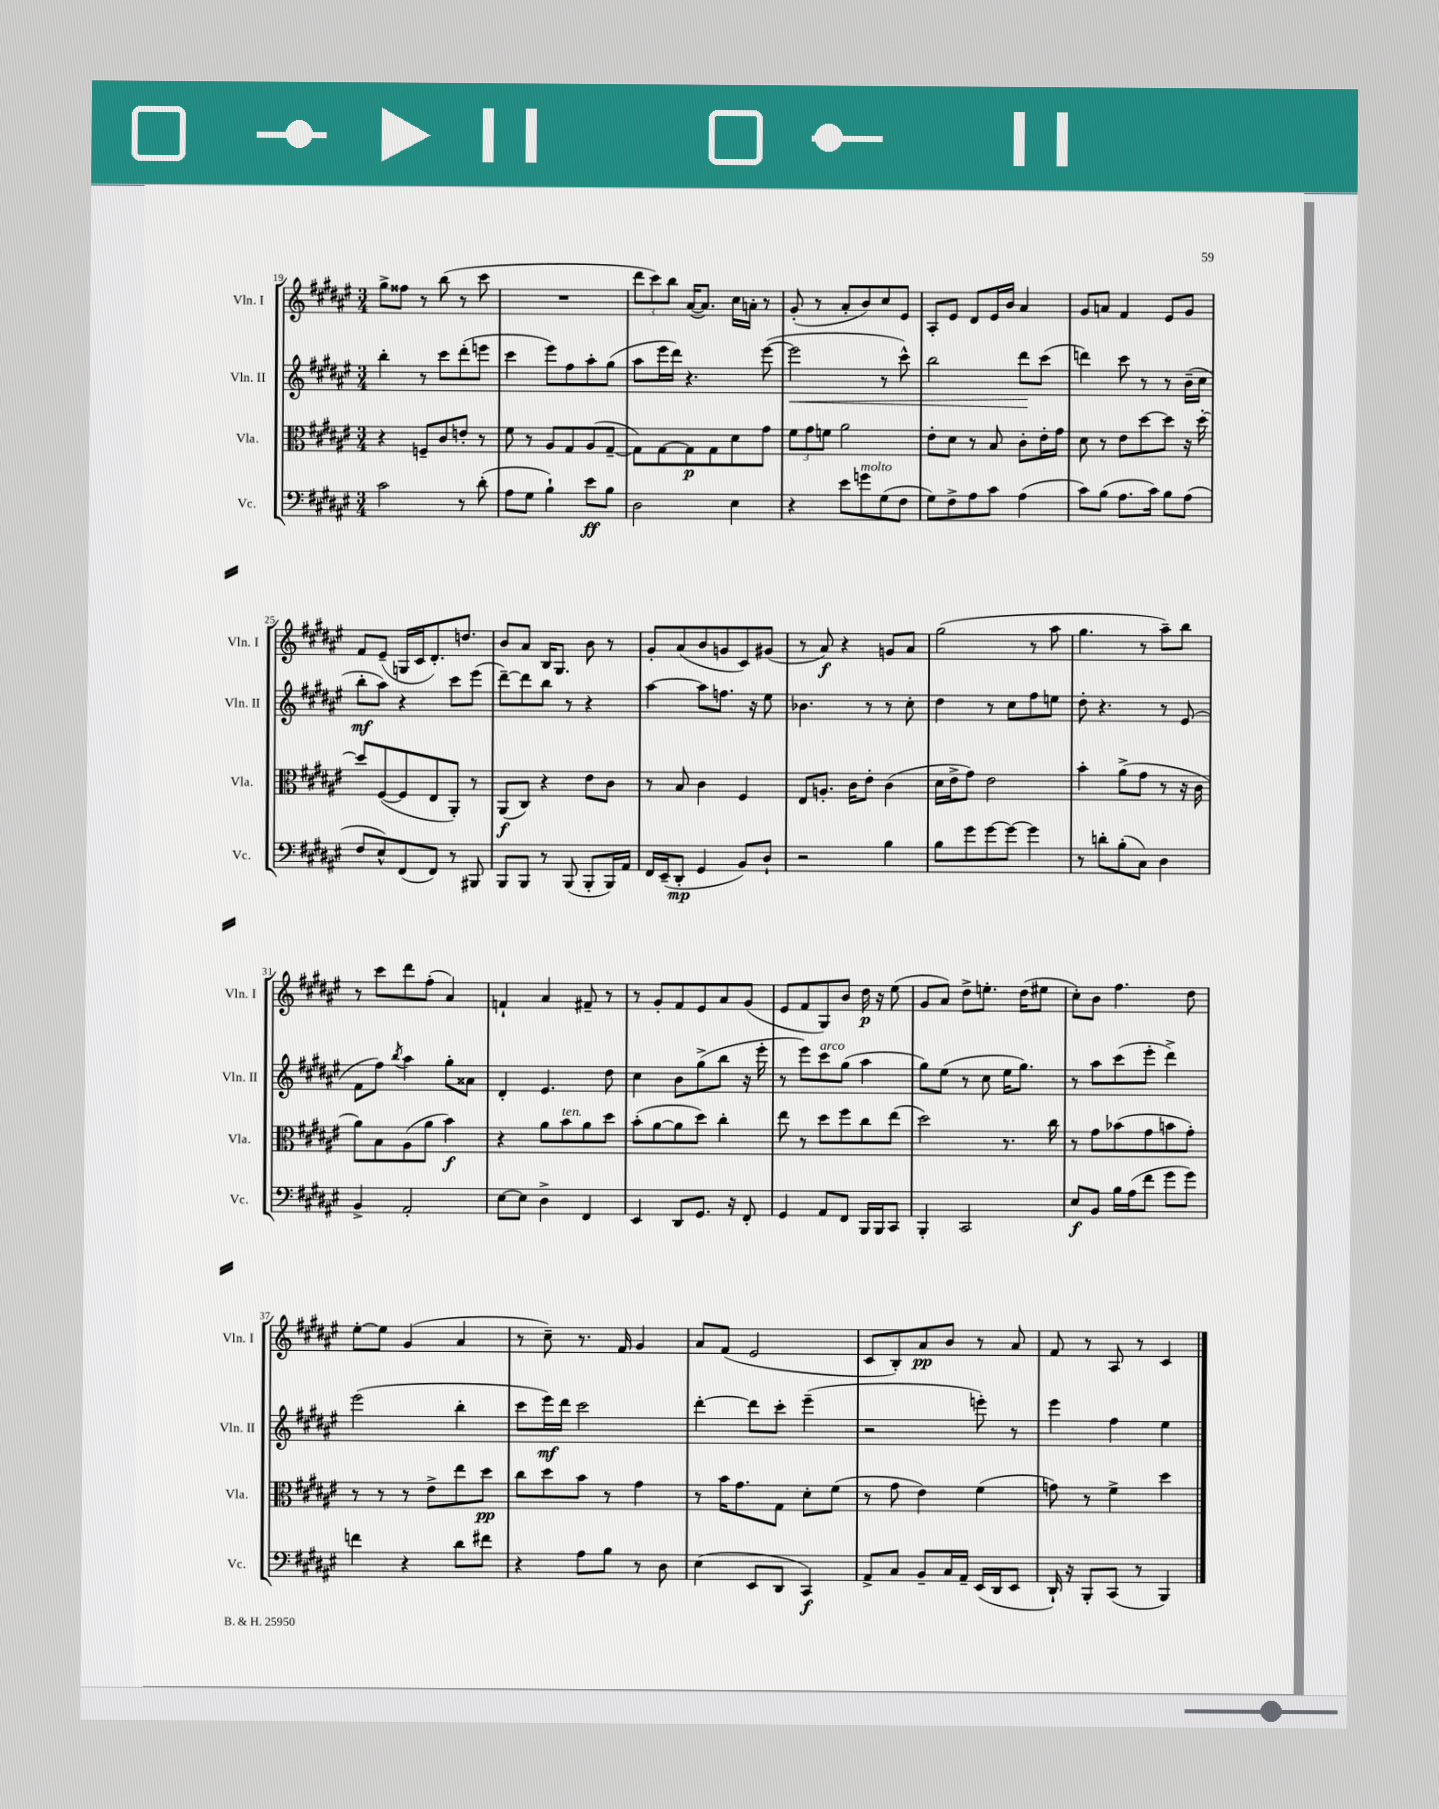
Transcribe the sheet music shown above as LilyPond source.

<<
\new StaffGroup <<
\new Staff = "s0" \with { instrumentName = "Vln. I" shortInstrumentName = "Vln. I" } {
    \clef treble \key fis \major \numericTimeSignature \time 3/4
    gis''8-> fisis''8 r8 b''8( r8 cis'''8 |
    R2. |
    \tuplet 3/2 { dis'''8 cis'''8) b''8 } ais'16~( ais'8.) cis''16 a'16-. r8 |
    gis'8-.( r8 ais'8-. b'8) cis''8 eis'8 |
    ais8-. eis'8 dis'8 eis'16 b'16 ais'4 |
    gis'8 a'8 fis'4 eis'8 gis'8 |
    fis'8 eis'8--( g16 cis'16 dis'8.-.) d''8. |
    b'8 ais'8 b16 gis8. b'8 r8 |
    gis'8-. ais'8( b'8 g'8 cis'8) gis'8( |
    r8 ais'8\f) r4 g'8 ais'8 |
    gis''2( r8 ais''8 |
    gis''4. r8 ais''8--) b''8 |
    r8 cis'''8 dis'''8 fis''8-.( ais'4) |
    f'4-! ais'4 fis'8-- r8 |
    r8 gis'8-. fis'8 eis'8 ais'8 gis'8( |
    eis'8 fis'8 gis8) b'8 dis''16\p r16 eis''8( |
    gis'8 ais'8) dis''8-> e''8.-. dis''16( eis''8 |
    cis''8-.) b'8 fis''4. dis''8 |
    eis''8~-. eis''8 gis'4( ais'4 |
    r8 cis''8--) r8. fis'16 gis'4 |
    ais'8 fis'8( eis'2 |
    cis'8 b8-.) ais'8\pp b'8 r8 ais'8 |
    fis'8 r8 ais8 r8 cis'4 \bar "|." |
}
\new Staff = "s1" \with { instrumentName = "Vln. II" shortInstrumentName = "Vln. II" } {
    \clef treble \key fis \major \numericTimeSignature \time 3/4
    b''4-. r8 cis'''8 dis'''8-.( e'''8 |
    cis'''4 eis'''8) fis''8 ais''8-. gis''8( |
    ais''8 eis'''16 dis'''16) r4. eis'''8~( |
    eis'''2\< r8 cis'''8-^) |
    b''2 dis'''8\! cis'''8( |
    d'''4) cis'''8 r8 r8 b'16--( cis''16 |
    b''8-.\mf ais''8) r4 cis'''8 eis'''8( |
    dis'''8~--) dis'''8 b''8 r8 r4 |
    ais''4~ ais''8 f''8. r16 eis''8 |
    bes'4. r8 r8 cis''8-. |
    dis''4 r8 cis''8 fis''8 e''8 |
    dis''8-. r4. r8 eis'8( |
    fis'8 fis''8) \acciaccatura { b''8 } ais''4 gis''8-. aisis'8 |
    dis'4-. eis'4. dis''8 |
    cis''4 b'8 gis''8->( b''8 r16 eis'''16-. |
    r8 eis'''8) cis'''8^\markup { \italic "arco" } gis''8( ais''4 |
    gis''8) eis''8( r8 cis''8 eis''16 gis''8.) |
    r8 ais''8 cis'''8( eis'''8-. dis'''4->) |
    eis'''2( b''4-. |
    cis'''8 eis'''16\mf) dis'''16 cis'''2 |
    dis'''4~-. dis'''8 cis'''8-. eis'''4--( |
    r2 e'''8-.) r8 |
    eis'''4 fis''4 eis''4 \bar "|." |
}
\new Staff = "s2" \with { instrumentName = "Vla." shortInstrumentName = "Vla." } {
    \clef alto \key fis \major \numericTimeSignature \time 3/4
    r4 f8-- cis'8 e'8-. r8 |
    fis'8 r8 ais8 gis8 ais8( gis8~-- |
    gis8) gis8~ gis8\p gis8 dis'8 gis'8 |
    \tuplet 3/2 { fis'8 gis'8 f'8 } ais'2 |
    eis'8-. dis'8 r8 b8 cis'8-. eis'16-. gis'16 |
    dis'8 r8 eis'8 dis''8~ dis''8 r16 dis''16~-. |
    dis''8 fis8~( fis8 eis8 ais,8-.) r8 |
    ais,8\f( cis8) r4 eis'8 cis'8 |
    r8 b8 cis'4 fis4 |
    eis8 a8.-. cis'16 eis'8-. cis'4( |
    dis'16 eis'16-> gis'8) eis'2 |
    b'4-. ais'8->( gis'8 r8 r16 cis'16 |
    ais'8) b8 ais8( ais'8 b'4\f) |
    r4 ais'8 b'8^\markup { \italic "ten." } ais'8 dis''8 |
    b'8-.( ais'8~ ais'8 dis''8) cis''4-. |
    eis''8 r8 dis''8 fis''8 cis''8 eis''8( |
    dis''2) r8. cis''16 |
    r8 gis'8 bes'8( gis'8 b'8 gis'8-.) |
    r8 r8 r8 eis'8-> eis''8 dis''8\pp |
    cis''8 dis''8 b'8 r8 gis'4 |
    r8 b'16 gis'8. gis8 dis'8-. fis'8( |
    r8 gis'8 eis'4) fis'4( |
    g'8) r8 fis'4-> dis''4 \bar "|." |
}
\new Staff = "s3" \with { instrumentName = "Vc." shortInstrumentName = "Vc." } {
    \clef bass \key fis \major \numericTimeSignature \time 3/4
    cis'2 r8 dis'8-.( |
    ais8 gis8 b4-!) eis'8\ff b8 |
    dis2 eis4 |
    r4 eis'8 g'8^\markup { \italic "molto" } gis8( fis8 |
    gis8) fis8-> ais8 cis'8 ais4( |
    cis'8) b8( ais8. cis'16) b8 ais8( |
    fis8 eis8-^) fis,8( fis,8) r8 bis,,8 |
    b,,8 b,,8 r8 b,,8( b,,8-. b,,16) ais,16 |
    fis,16 eis,16--( dis,8-.\mp gis,4 b,8) dis8-! |
    r2 b4 |
    b8 gis'8 gis'8~ gis'8~ gis'4 |
    r8 d'8-. b8-.( cis8) dis4 |
    b,4-> ais,2-. |
    eis8~ eis8 dis4-> fis,4 |
    eis,4 dis,8 gis,8. r16 fis,8-. |
    gis,4 ais,8 fis,8 b,,16 b,,16 cis,8 |
    b,,4-. cis,2 |
    eis8\f b,8 b16 ais16( fis'8 gis'8 gis'8) |
    f'4 r4 dis'8 fis'8 |
    r4 ais8 b8 r8 dis8 |
    eis4( eis,8 dis,8 cis,4\f) |
    ais,8-> cis8 b,8-- cis16 ais,16-- eis,16( dis,16 eis,8 |
    dis,16-!) r16 b,,8-. cis,8( r8 b,,4) \bar "|." |
}
>>
>>
\layout { \context { \Score currentBarNumber = #19 } }
